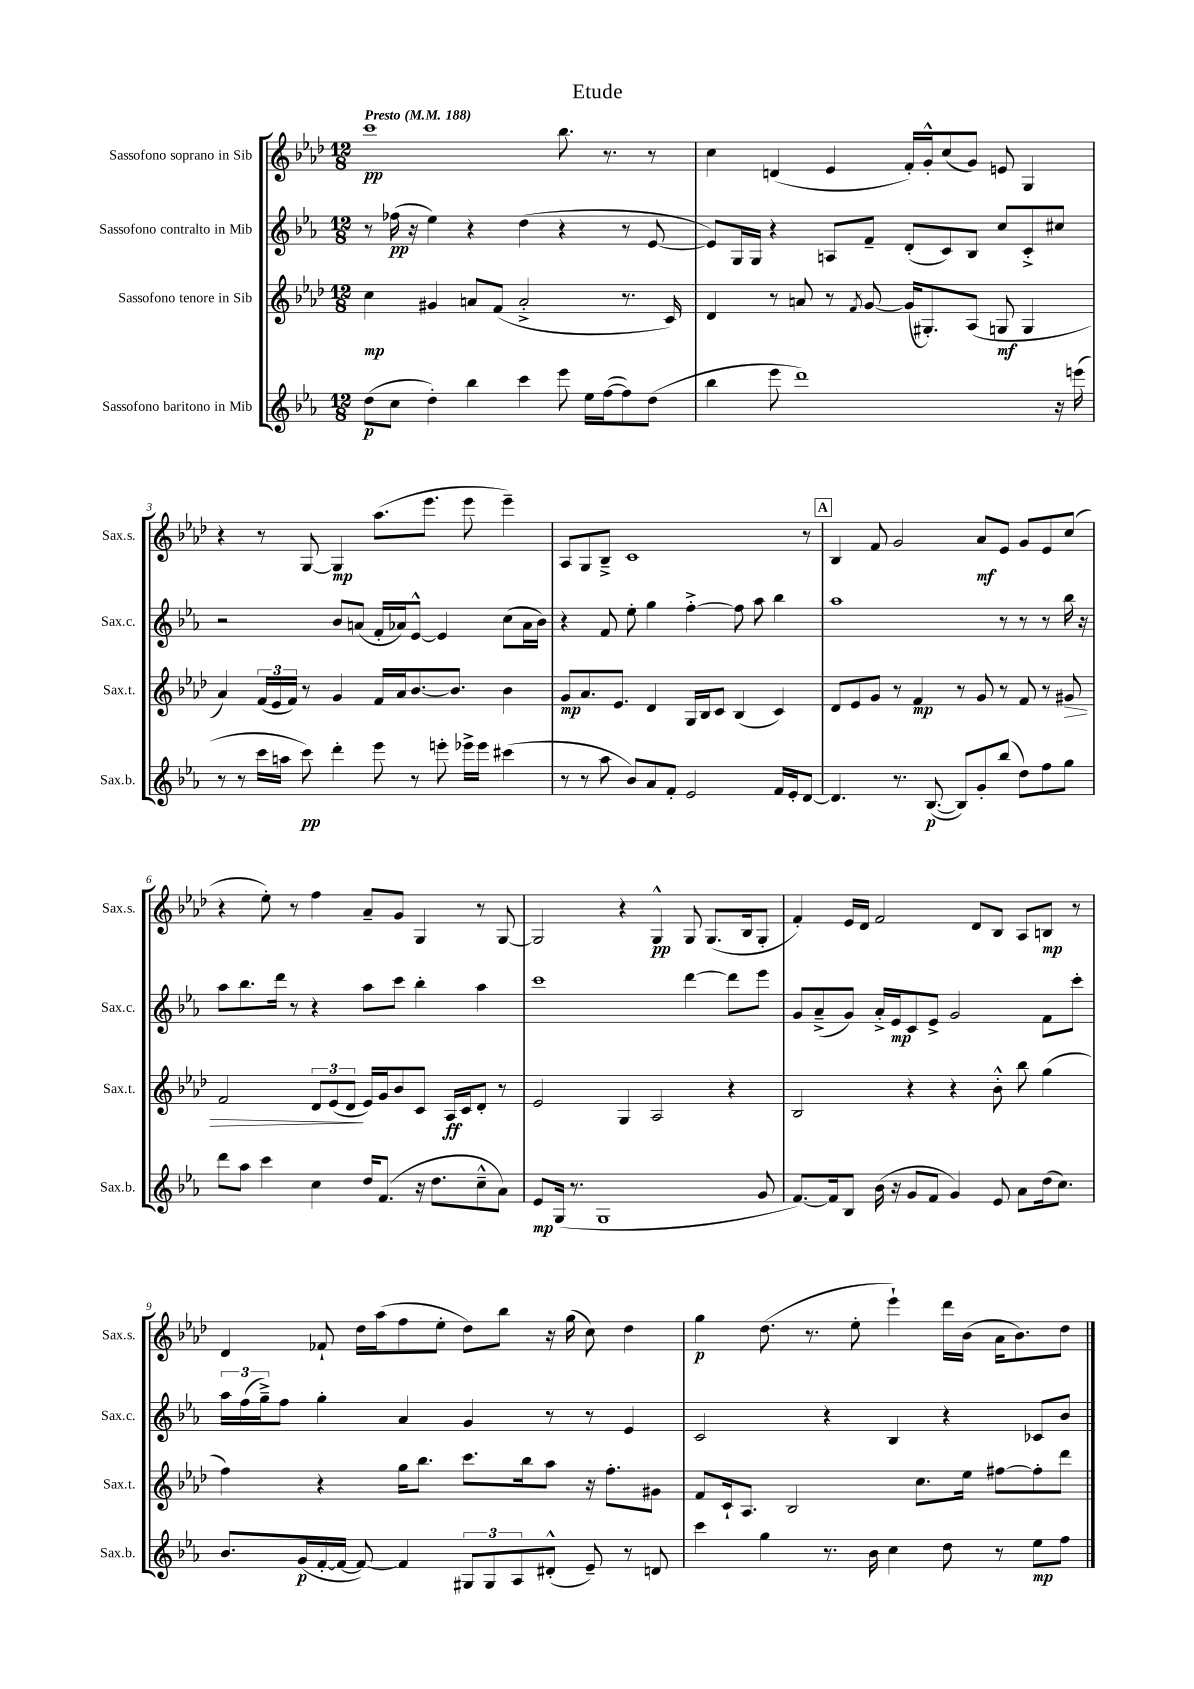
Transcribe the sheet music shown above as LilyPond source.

\header { title = "Etude" }
<<
\new StaffGroup <<
\new Staff = "s0" \with { instrumentName = "Sassofono soprano in Sib" shortInstrumentName = "Sax.s." } {
    \clef treble \key aes \major \numericTimeSignature \time 12/8 \tempo "Presto" 4 = 188
    c'''1\pp bes''8. r8. r8 |
    c''4 d'4( ees'4 f'16-.) g'16-.-^ c''8( g'8) e'8 g4 |
    r4 r8 g8~ g4\mp aes''8.( ees'''8. ees'''8 ees'''4--) |
    aes8 g8 bes8---> c'1 r8 |
    \mark \markup { \box "A" } bes4 f'8 g'2 aes'8\mf ees'8 g'8 ees'8 c''8( |
    r4 ees''8-.) r8 f''4 aes'8-- g'8 g4 r8 g8~ |
    g2 r4 g4-^\pp g8 g8.( bes16 g8-. |
    f'4-.) ees'16 des'16 f'2 des'8 bes8 aes8 b8\mp r8 |
    des'4 fes'8-! des''16 aes''16( f''8 ees''8-. des''8) bes''8 r16 g''16( c''8) des''4 |
    g''4\p des''8.( r8. ees''8-. ees'''4-!) des'''16 bes'16( aes'16 bes'8.) des''8 \bar "|." |
}
\new Staff = "s1" \with { instrumentName = "Sassofono contralto in Mib" shortInstrumentName = "Sax.c." } {
    \clef treble \key ees \major \numericTimeSignature \time 12/8
    r8 fes''16\pp( r16 ees''4) r4 d''4( r4 r8 ees'8~ |
    ees'8) g16 g16 r4 a8 f'8-- d'8-.( c'8) bes8 c''8 c'8-.-> cis''8 |
    r2 bes'8 a'8( f'16-. aes'16) ees'8~-^ ees'4 c''8( aes'16 bes'16) |
    r4 f'8 ees''8-. g''4 f''4~-.-> f''8 aes''8 bes''4 |
    \mark \markup { \box "A" } aes''1 r8 r8 r8 bes''16 r16 |
    aes''8 bes''8. d'''16 r8 r4 aes''8 c'''8 bes''4-. aes''4 |
    c'''1 d'''4~ d'''8 ees'''8 |
    g'8 aes'8--->( g'8) aes'16-.-> ees'16\mp c'8 ees'8-> g'2 f'8 c'''8-. |
    \tuplet 3/2 { aes''16 f''16( g''16--->) } f''8 g''4-. aes'4 g'4 r8 r8 ees'4 |
    c'2 r4 bes4 r4 ces'8 bes'8 \bar "|." |
}
\new Staff = "s2" \with { instrumentName = "Sassofono tenore in Sib" shortInstrumentName = "Sax.t." } {
    \clef treble \key aes \major \numericTimeSignature \time 12/8
    c''4\mp gis'4 a'8 f'8( a'2-.-> r8. c'16) |
    des'4 r8 a'8 r8 \acciaccatura { f'8 } g'8~ g'16( gis8.-.) aes8( g8\mf g4 |
    aes'4) \tuplet 3/2 { f'16( ees'16 f'16) } r8 g'4 f'16 aes'16 bes'8.~ bes'8. bes'4 |
    g'8\mp aes'8. ees'8. des'4 g16 bes16 c'8 bes4( c'4) |
    \mark \markup { \box "A" } des'8 ees'8 g'8 r8 f'4\mp r8 g'8 r8 f'8 r8 gis'8\> |
    f'2 \tuplet 3/2 { des'8 ees'8( des'8\! } ees'16) g'16 bes'8 c'8 aes16\ff c'16 des'8-. r8 |
    ees'2 g4 aes2 r4 |
    bes2 r4 r4 bes'8-.-^ bes''8 g''4( |
    f''4) r4 g''16 bes''8. c'''8. bes''16 aes''8 r16 f''8.-. gis'8 |
    f'8 c'16-! aes8. bes2 c''8. ees''16 fis''8~ fis''8-. des'''8 \bar "|." |
}
\new Staff = "s3" \with { instrumentName = "Sassofono baritono in Mib" shortInstrumentName = "Sax.b." } {
    \clef treble \key ees \major \numericTimeSignature \time 12/8
    d''8\p( c''8 d''4-.) bes''4 c'''4 ees'''8 ees''16 f''16~( f''8) d''8( |
    bes''4 ees'''8 d'''1) r16 e'''16( |
    r8 r8 c'''16 a''16 c'''8\pp) d'''4-. ees'''8 r8 e'''8-. ees'''16-> ees'''16 cis'''4( |
    r8 r8 aes''8 bes'8) aes'8 f'8-. ees'2 f'16 ees'16-. d'8~ |
    \mark \markup { \box "A" } d'4. r8. bes8.~\p( bes8) g'8-. bes''8( d''8) f''8 g''8 |
    d'''8 aes''8 c'''4 c''4 d''16 f'8.( r16 d''8. c''8---^ aes'8) |
    ees'8\mp g16( r8. g1 g'8 |
    f'8.~) f'16 bes8 bes'16( r16 g'8 f'8 g'4) ees'8 aes'8 d''16( c''8.) |
    bes'8. g'16\p( f'16~-. f'16~ f'8~) f'4 \tuplet 3/2 { gis8 gis8 aes8 } dis'8-.-^( ees'8--) r8 d'8 |
    c'''4 g''4 r8. bes'16 c''4 d''8 r8 ees''8\mp f''8 \bar "|." |
}
>>
>>
